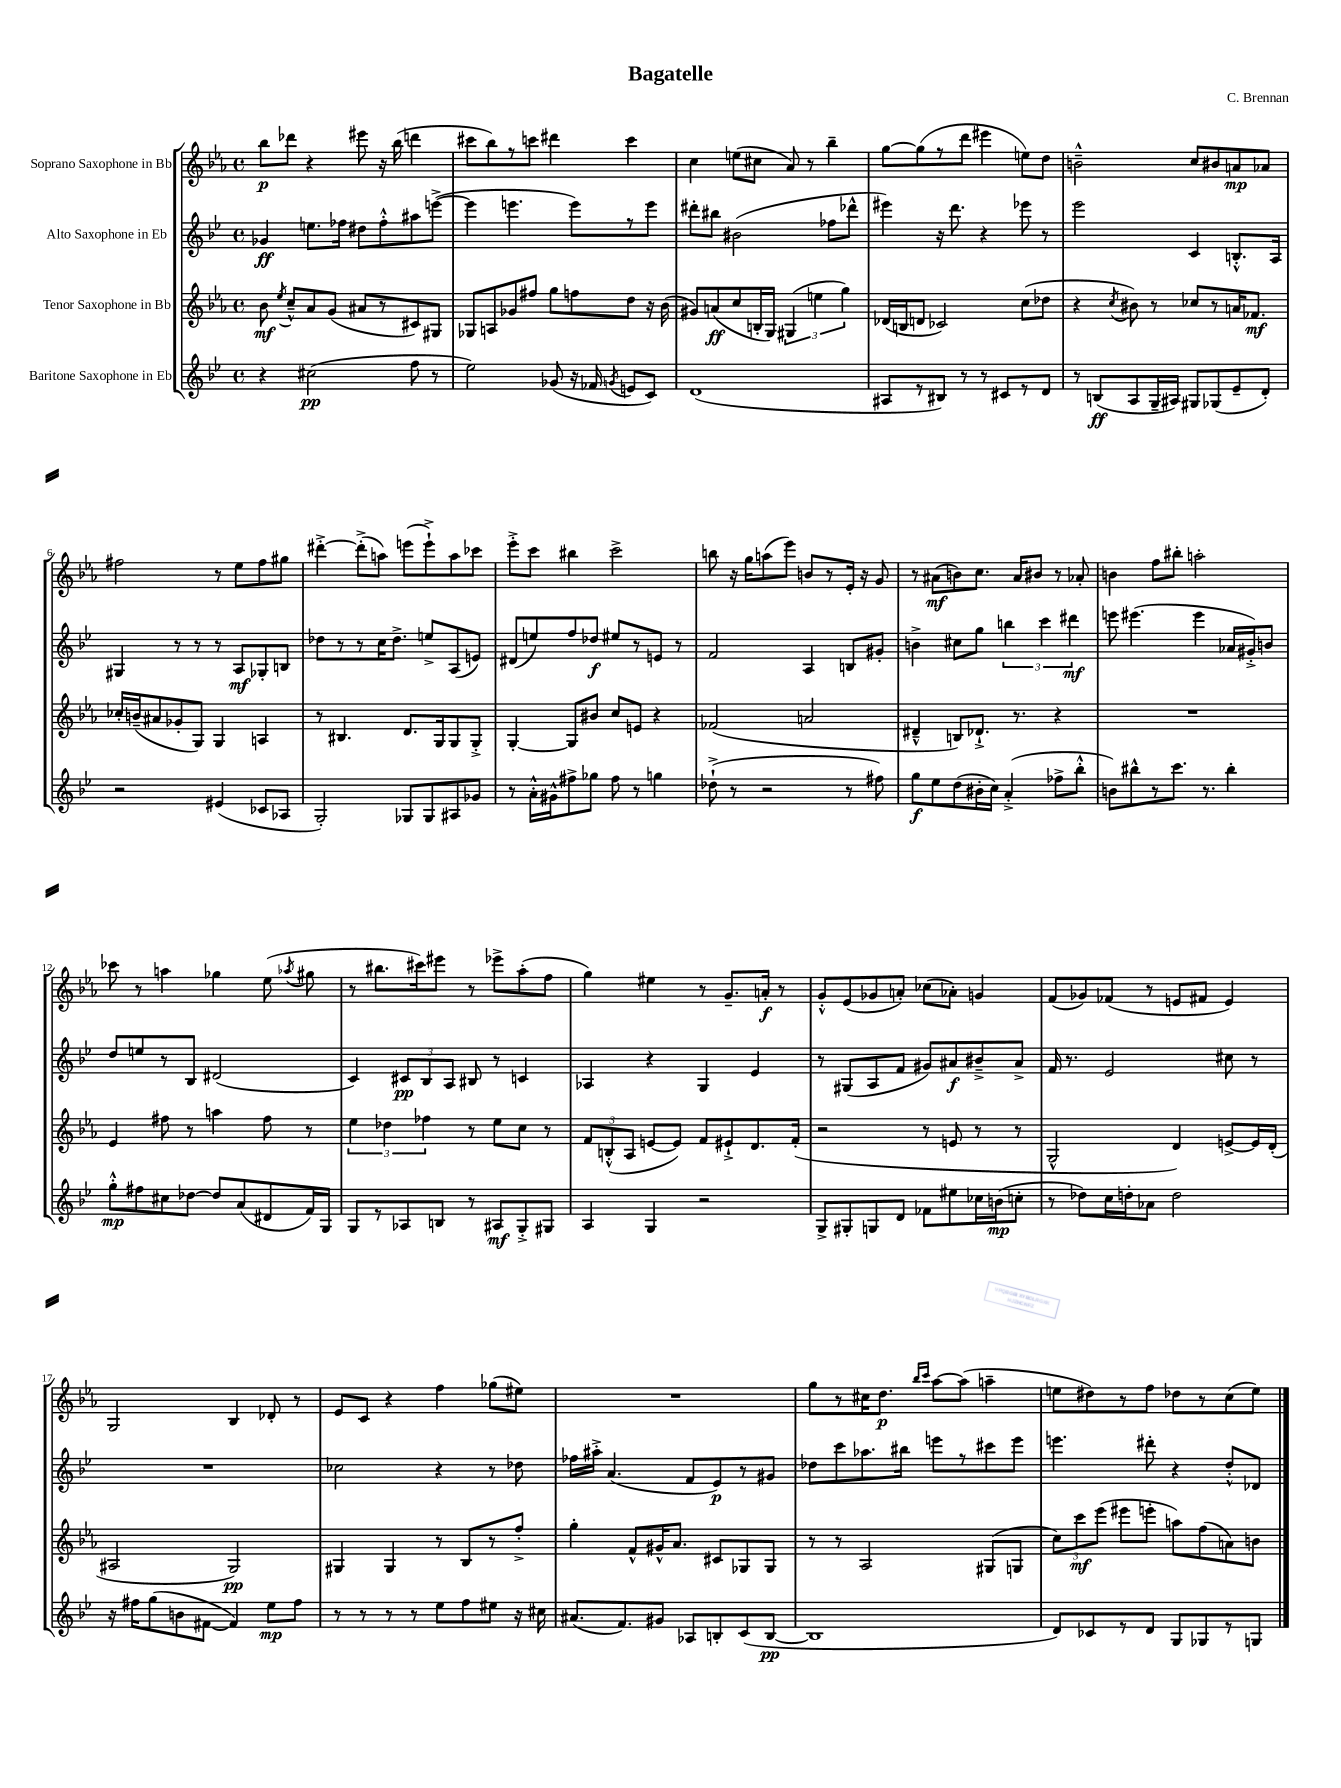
\header { title = "Bagatelle" composer = "C. Brennan" }
<<
\new StaffGroup <<
\new Staff = "s0" \with { instrumentName = "Soprano Saxophone in Bb" } {
    \clef treble \key ees \major \defaultTimeSignature \time 4/4
    \autoBeamOff bes''8[\p des'''8] r4 eis'''8 r16 bes''16( d'''4 |
    cis'''8[ bes''8) r8 c'''8] dis'''4 c'''4 |
    c''4 e''8[( cis''8] aes'8) r8 bes''4-- |
    g''8[~ g''8( r8 d'''8] eis'''4 e''8[) d''8] |
    b'2---^ c''8[ bis'8 a'8\mp aes'8] |
    fis''2 r8 ees''8[ fis''8 gis''8] |
    dis'''4~-.-> dis'''8[-.->( a''8]) e'''8[( e'''8-!->) a''8 ces'''8] |
    ees'''8[-.-> c'''8] bis''4 c'''2-> |
    b''8 r16 g''16[ a''8( ees'''8]) b'8[ r8 ees'16]-. r16 g'8 |
    r8 ais'8[\mf( b'8) c''8.] ais'16[ bis'8] r8 aes'8-. |
    b'4 f''8[ bis''8]-. a''2-. |
    ces'''8 r8 a''4 ges''4 ees''8( \acciaccatura { aes''8 } gis''8 |
    r8 bis''8.[ cis'''16) eis'''8] r8 ees'''8[-> aes''8-.( f''8] |
    g''4) eis''4 r8 g'8.[-- a'16]-.\f r8 |
    g'8[-.-^ ees'8( ges'8 a'8]-.) ces''8[( aes'8]-.) g'4 |
    f'8[( ges'8) fes'8]( r8 e'8[ fis'8] e'4) |
    g2 bes4 des'8-. r8 |
    ees'8[ c'8] r4 f''4 ges''8[( eis''8]) |
    R1 |
    g''8[ r8 cis''16 d''8.]\p \grace { bes''16[ c'''16] } aes''8[~ aes''8]( a''4-- |
    e''8[ dis''8) r8 f''8] des''8[ r8 c''8( e''8]) \bar "|." |
}
\new Staff = "s1" \with { instrumentName = "Alto Saxophone in Eb" } {
    \clef treble \key bes \major \defaultTimeSignature \time 4/4
    \autoBeamOff ges'4\ff e''8.[ fes''16] dis''8[ fes''8-.-^ ais''8 e'''8]~->( |
    e'''4 e'''4. e'''8[) r8 e'''8] |
    dis'''8[-. bis''8] bis'2( fes''8[ des'''8]-^ |
    eis'''4) r16 d'''8. r4 ees'''8 r8 |
    ees'''2 c'4 b8.[-.-^ a16] |
    gis4 r8 r8 r8 a8[\mf ges8-. b8] |
    des''8[ r8 r8 c''16 des''8.]-> e''8[-> a8( e'8]) |
    dis'8[( e''8) f''8 des''8]\f eis''8[ r8 e'8] r8 |
    f'2 a4 b8[ gis'8]-. |
    b'4-> cis''8[ g''8] \tuplet 3/2 { b''4 c'''4 dis'''4\mf } |
    e'''8 eis'''4.( eis'''4 aes'16[ gis'16-.->) b'8] |
    d''8[ e''8 r8 bes8] dis'2( |
    c'4) \tuplet 3/2 { cis'8[\pp bes8 a8] } bis8 r8 c'4 |
    aes4 r4 g4 ees'4 |
    r8 gis8[( a8 f'8] gis'8[) ais'8\f bis'8---> ais'8]-> |
    f'16 r8. ees'2 cis''8 r8 |
    R1 |
    ces''2 r4 r8 des''8 |
    fes''16[ ais''16]-.-> a'4.( f'8[ ees'8\p) r8 gis'8] |
    des''8[ c'''8 aes''8. bis''16] e'''8[ r8 cis'''8 e'''8] |
    e'''4. dis'''8-. r4 d''8[-.-^ des'8] \bar "|." |
}
\new Staff = "s2" \with { instrumentName = "Tenor Saxophone in Bb" } {
    \clef treble \key ees \major \defaultTimeSignature \time 4/4
    \autoBeamOff bes'8\mf \acciaccatura { ees''8 } c''8[---^ aes'8 g'8]( ais'8[ r8 cis'8) gis8] |
    ges8[ a8 ges'8 fis''8] g''8[ f''8 d''8] r16 bes'16( |
    gis'8[) a'8\ff( c''8 b16-. g16]) \tuplet 3/2 { gis4( e''4 g''4) } |
    des'16[( b16 d'8] ces'2) c''8[( des''8] |
    r4 \acciaccatura { c''8 } bis'8) r8 ces''8[ r8 a'16 fes'8.]\mf |
    ces''16[-. b'16--( ais'8 ges'8-. g8]) g4 a4 |
    r8 bis4. d'8.[ g16 g8 g8]-.-> |
    g4~-. g8[ bis'8] c''8[ e'8] r4 |
    fes'2( a'2 |
    dis'4---^ b8[) des'8.]-!-> r8. r4 |
    R1 |
    ees'4 fis''8 r8 a''4 fis''8 r8 |
    \tuplet 3/2 { ees''4 des''4 fes''4 } r8 ees''8[ c''8] r8 |
    \tuplet 3/2 { f'8[ b8-.-^( aes8] } e'8[~ e'8]) f'8[ eis'8-!-> d'8. f'16]-.( |
    r2 r8 e'8 r8 r8 |
    g2-^ d'4) e'8[~-> e'16 d'16]-.( |
    ais2 g2\pp) |
    gis4 gis4 r8 bes8[ r8 f''8]-.-> |
    g''4-. f'8[-^ gis'16-^ aes'8.] cis'8[ ges8 ges8] |
    r8 r8 aes2 gis8[( g8] |
    \tuplet 3/2 { c''8[) c'''8\mf ees'''8]( } eis'''8[ e'''8]-. a''8[) f''8( a'8) b'8] \bar "|." |
}
\new Staff = "s3" \with { instrumentName = "Baritone Saxophone in Eb" } {
    \clef treble \key bes \major \defaultTimeSignature \time 4/4
    \autoBeamOff r4 cis''2\pp( f''8 r8 |
    ees''2) ges'8( r16 fes'16 \acciaccatura { g'8 } e'8[ c'8]) |
    d'1( |
    ais8[ r8 bis8]) r8 r8 cis'8[ r8 d'8] |
    r8 b8[\ff( a8 g16-- ais16]) gis8[ ges8( ees'8-- d'8]-.) |
    r2 eis'4( ces'8[ aes8] |
    g2-.) ges8[ ges8 ais8 ges'8] |
    r8 a'16[-.-^ gis'16-^ fis''8-> ges''8] fis''8 r8 g''4 |
    des''8-!->( r8 r2 r8 fis''8) |
    g''8[\f ees''8 d''8( bis'16-. c''16]) a'4-.->( fes''8[-> bes''8]-.-^ |
    b'8[) bis''8-^ r8 c'''8.] r8. bis''4-. |
    g''8[-.-^\mp fis''8 cis''8 des''8]~ des''8[ a'8( dis'8 f'16) g16] |
    g8[ r8 aes8 b8] r8 ais8[\mf g8-.-> gis8] |
    a4 g4 r2 |
    g8[-> gis8-. g8 d'8] fes'8[ eis''8 ces''16 b'16\mp( c''8]-. |
    r8 des''8[) c''16 d''16-. aes'8] d''2 |
    r16 fis''16[ g''8( b'8 fis'8]~ fis'4) ees''8[\mp fis''8] |
    r8 r8 r8 r8 ees''8[ f''8 eis''8] r16 cis''16 |
    ais'8.[( f'8.) gis'8] aes8[ b8-. c'8( b8]~\pp |
    b1 |
    d'8[) ces'8 r8 d'8] g8[ ges8 r8 g8] \bar "|." |
}
>>
>>
